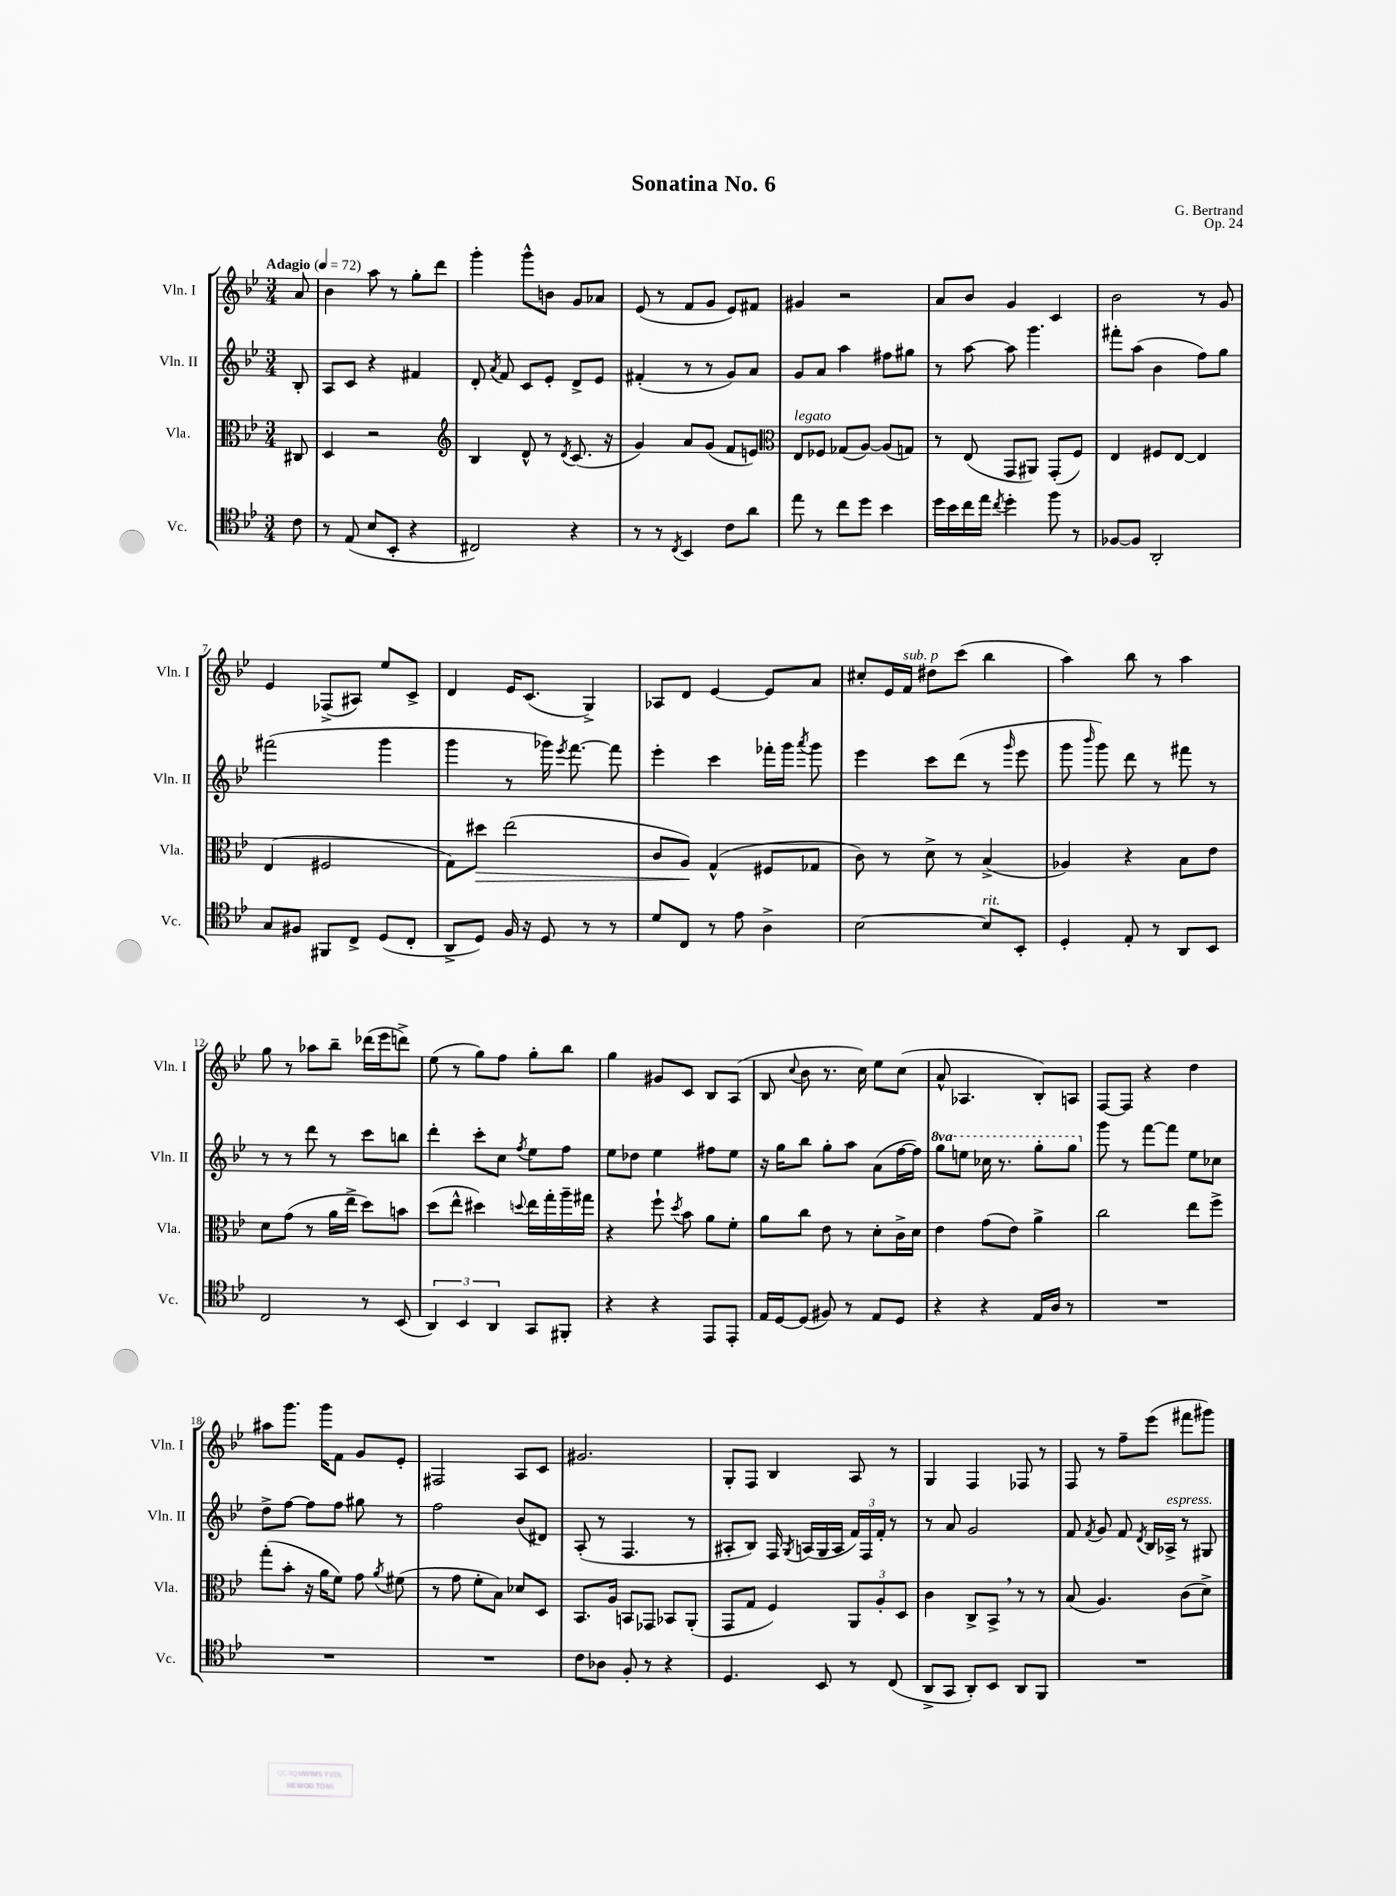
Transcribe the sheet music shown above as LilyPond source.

\header { title = "Sonatina No. 6" composer = "G. Bertrand" opus = "Op. 24" }
<<
\new StaffGroup <<
\new Staff = "s0" \with { instrumentName = "Vln. I" shortInstrumentName = "Vln. I" } {
    \clef treble \key bes \major \numericTimeSignature \time 3/4 \partial 8 \tempo "Adagio" 4 = 72
    \autoBeamOff a'8 |
    bes'4 a''8 r8 g''8[-. d'''8] |
    g'''4-. g'''8[-^ b'8] g'8[ aes'8] |
    ees'8( r8 f'8[ g'8] ees'8[) fis'8] |
    gis'4 r2 |
    a'8[ bes'8] g'4 c'4 |
    bes'2 r8 g'8 |
    ees'4 fes8[->( ais8]) ees''8[ c'8]-> |
    d'4 ees'16[ c'8.]( g4->) |
    aes8[ d'8] ees'4~ ees'8[ a'8] |
    cis''8[-. ees'16 f'16]^\markup { \italic "sub. p" } dis''8[ c'''8]( bes''4 |
    a''4) bes''8 r8 a''4 |
    g''8 r8 aes''8[ bes''8]-- des'''16[( ees'''16 d'''8]->) |
    ees''8( r8 g''8[) f''8] g''8[-. bes''8] |
    g''4 gis'8[ c'8] bes8[ a8]( |
    bes8 \appoggiatura { c''8 } bes'8 r8. c''16) ees''8[ c''8]( |
    a'8-^ aes4. bes8[-.) a8] |
    f8[~ f8] r4 d''4 |
    ais''8[ g'''8.] g'''16[ f'8] g'8[ ees'8]-. |
    fis2 a8[ c'8] |
    gis'2. |
    g8[-. f8] bes4 a8 r8 |
    g4 f4 fes8 r8 |
    f8 r8 f''8[-- ees'''8]( fis'''8[ gis'''8]) \bar "|." |
}
\new Staff = "s1" \with { instrumentName = "Vln. II" shortInstrumentName = "Vln. II" } {
    \clef treble \key bes \major \numericTimeSignature \time 3/4 \set Staff.ottavationMarkups = #ottavation-simple-ordinals \partial 8
    \autoBeamOff bes8-. |
    a8[ c'8] r4 fis'4 |
    d'8-. \acciaccatura { a'8 } f'8 c'8[ ees'8]-. d'8[-> ees'8] |
    fis'4-.( r8 r8 g'8[) a'8] |
    g'8[ a'8] a''4 fis''8[ gis''8] |
    r8 a''8~ a''8 g'''4. |
    fis'''8[-. a''8]( bes'4 f''8[) g''8] |
    fis'''2( g'''4 |
    g'''4 r8 ges'''16) \acciaccatura { ees'''8 } f'''8.~ f'''8 |
    ees'''4-. c'''4 fes'''16[-. g'''16] \acciaccatura { a'''8 } g'''8 |
    ees'''4 c'''8[ d'''8]( r8 \grace { g'''16 } ees'''8 |
    g'''8 \grace { bes'''16 } g'''8) d'''8 r8 fis'''8 r8 |
    r8 r8 d'''8 r8 c'''8[ b''8] |
    d'''4-. c'''8[-. c''8] \acciaccatura { f''8 } ees''8[ f''8] |
    ees''8[ des''8] ees''4 fis''8[ ees''8] |
    r16 g''16[ bes''8] g''8[-. a''8] a'8[( f''16~ f''16]) |
    \ottava #1 g'''8[ e'''8] ces'''16 r8. g'''8[-. g'''8] \ottava #0 |
    g'''8 r8 f'''8[~ f'''8] ees''8[ ces''8] |
    d''8[-> f''8]~ f''8[ f''8] gis''8 r8 |
    f''2 bes'8[( dis'8]) |
    a8-.( r8 f4. r8 |
    ais8[-. bes8]) f16 \acciaccatura { g8 } a16[( g16 a16] \tuplet 3/2 { f'16[) f16 f'16]-. } r8 |
    r8 a'8 g'2 |
    f'8 \acciaccatura { f'8 } g'8 f'8 \acciaccatura { d'8 } bes16[ aes16]->^\markup { \italic "espress." } r8 gis8 \bar "|." |
}
\new Staff = "s2" \with { instrumentName = "Vla." shortInstrumentName = "Vla." } {
    \clef alto \key bes \major \numericTimeSignature \time 3/4 \partial 8
    \autoBeamOff cis8 |
    d4 r2 |
    \clef treble bes4 d'8-^ r8 \acciaccatura { d'8 } c'8.( r16 |
    g'4) a'8[ g'8]( f'8[ e'8]) |
    \clef alto ees8[^\markup { \italic "legato" } fes8] ges8[( a8]~) a8[( g8]) |
    r8 ees8( g,8[ ais,8]) g,8[-.( f8]) |
    ees4 fis8[ ees8]~ ees4 |
    ees4( fis2 |
    g8[) dis''8]\> ees''2( |
    c'8[ a8]\!) g4-^( fis8[ ges8] |
    c'8) r8 d'8-> r8 bes4->( |
    aes4) r4 bes8[ ees'8] |
    d'8[ g'8]( r8 a'16[ ees''16]-> d''8[) b'8] |
    d''8[( ees''8]-^ dis''4) \appoggiatura { d''8 } ees''16[ g''16-. a''16-- gis''16] |
    r4 f''8-! \acciaccatura { d''8 } bes'8 a'8[ f'8]-. |
    a'8[ c''8] ees'8 r8 d'8[-. c'16-> d'16] |
    ees'4 g'8[( ees'8]) a'4-> |
    c''2 ees''8[ f''8]-> |
    g''8[-.( bes'8]-. r16 a'16[ f'8]) g'8 \acciaccatura { a'8 } fis'8( |
    r8 g'8 f'8[-. bes8]) des'8[ d8] |
    bes,8.[ a16] b,8[ ges,8] bes,8[ a,8]-.( |
    g,8[ g8] f4) \tuplet 3/2 { a,8[ a8-. d8] } |
    c'4 c8[-> bes,8]-> \breathe r8 r8 |
    bes8( a4.) c'8[( d'8]->) \bar "|." |
}
\new Staff = "s3" \with { instrumentName = "Vc." shortInstrumentName = "Vc." } {
    \clef tenor \key bes \major \numericTimeSignature \time 3/4 \partial 8
    \autoBeamOff c'8 |
    r8 ees8( bes8[ bes,8]-. r4 |
    cis2) r4 |
    r8 r8 \acciaccatura { c8 } bes,4 c'8[ a'8] |
    ees''8 r8 c''8[ d''8] bes'4 |
    d''16[ bes'16 c''16 ees''16] \acciaccatura { c''8 } d''4-. f''8 r8 |
    fes8[~ fes8] a,2-. |
    g8[ fis8] fis,8[ c8]-> d8[( c8]-. |
    a,8[-> d8]) f16 r16 d8 r8 r8 |
    d'8[ c8] r8 ees'8 a4-> |
    bes2~ bes8[^\markup { \italic "rit." } bes,8]-. |
    d4-. ees8-. r8 a,8[ bes,8] |
    c2 r8 bes,8( |
    \tuplet 3/2 { a,4) bes,4 a,4 } g,8[ fis,8]-. |
    r4 r4 ees,8[ ees,8]-. |
    ees16[ d16~ d8]( fis8) r8 ees8[ d8] |
    r4 r4 ees16[ a16] r8 |
    R2. |
    R2. |
    R2. |
    c'8[ aes8] f8-. r8 r4 |
    d4. bes,8 r8 c8( |
    a,8[-> g,8] a,8[-.) bes,8] a,8[ f,8] |
    R2. \bar "|." |
}
>>
>>
